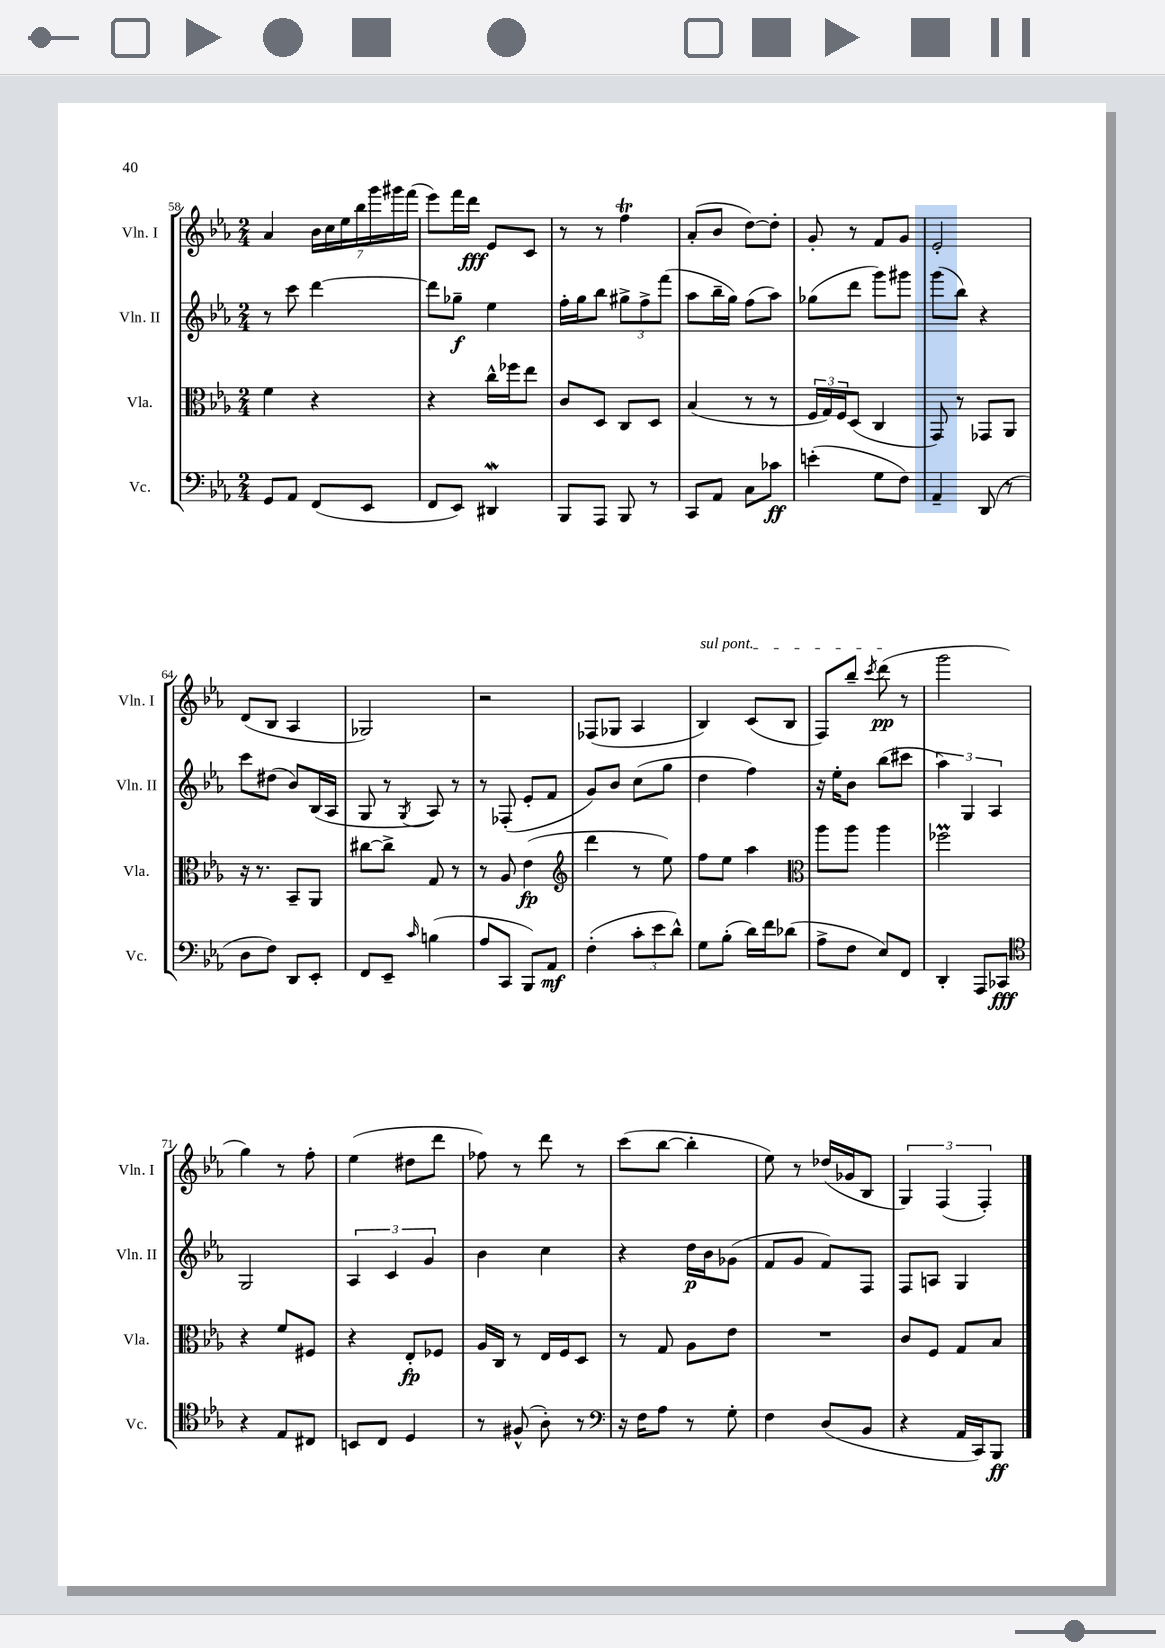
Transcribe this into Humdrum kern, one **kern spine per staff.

**kern	**dynam	**kern	**dynam	**kern	**dynam	**kern	**dynam
*part4	*part4	*part3	*part3	*part2	*part2	*part1	*part1
*staff4	*staff4	*staff3	*staff3	*staff2	*staff2	*staff1	*staff1
*I"Vc.	*	*I"Vla.	*	*I"Vln. II	*	*I"Vln. I	*
*I'Vc.	*	*I'Vla.	*	*I'Vln. II	*	*I'Vln. I	*
*clefF4	*	*clefC3	*	*clefG2	*	*clefG2	*
*k[b-e-a-]	*	*k[b-e-a-]	*	*k[b-e-a-]	*	*k[b-e-a-]	*
*M2/4	*	*M2/4	*	*M2/4	*	*M2/4	*
=58	=58	=58	=58	=58	=58	=58	=58
8GG/L	.	4f\	.	8r	.	4a-/	.
8AA-/J	.	.	.	8ccc\	.	.	.
(8FF/L	.	4r	.	[4ddd\	.	28b-\LL	.
.	.	.	.	.	.	28cc\	.
.	.	.	.	.	.	28ee-\	.
.	.	.	.	.	.	28bb-\	.
8EE-/J	.	.	.	.	.	.	.
.	.	.	.	.	.	28ggg\	.
.	.	.	.	.	.	28ggg#X\	.
.	.	.	.	.	.	(28fff\JJ	.
=59	=59	=59	=59	=59	=59	=59	=59
8FF/L	.	4r	.	8ddd\L]	.	8eee-\L)	.
8EE-/J)	.	.	.	8gg-X~\J	f	16fff\L	.
.	.	.	.	.	.	16ddd\JJ	fff
4DD#XW/	.	16cc^^\LL	.	4ee-\	.	8e-/L	.
.	.	16ff-X\J	.	.	.	.	.
.	.	8ee-\J	.	.	.	8c/J	.
=60	=60	=60	=60	=60	=60	=60	=60
8BBB-/L	.	8c/L	.	16ff'\LL	.	8r	.
.	.	.	.	16gg\J	.	.	.
8AAA-/J	.	8D/J	.	8bb-\J	.	8r	.
8BBB-/	.	8C/L	.	12gg#X^\L	.	4ffT\	.
.	.	.	.	12ff^\	.	.	.
8r	.	8D/J	.	.	.	.	.
.	.	.	.	(12fff\J	.	.	.
=61	=61	=61	=61	=61	=61	=61	=61
8CC/L	.	(4B-/	.	8aa-\L	.	(8a-'/L	.
8AA-/J	.	.	.	16bb-~\L	.	8b-/J	.
.	.	.	.	16gg\JJ)	.	.	.
8C\L	.	8r	.	(8ff\L	.	[8dd\L)	.
8c-X\J	ff	8r	.	8aa-\J)	.	8dd'\J]	.
=62	=62	=62	=62	=62	=62	=62	=62
(4en'\	.	24F/LL	.	(8gg-X\L	.	8g'/	.
.	.	24G/)	.	.	.	.	.
.	.	24F/J	.	.	.	.	.
.	.	(8D/J	.	8ddd\J	.	8r	.
8G\L	.	4C/	.	8ggg\L)	.	8f/L	.
8F\J)	.	.	.	8ggg#X\J	.	8g/J	.
=63	=63	=63	=63	=63	=63	=63	=63
4AA-~/	.	8GG/)	.	(8ggg\L	.	2e-'/	.
.	.	8r	.	8bb-\J)	.	.	.
(8DD/	.	8GG-X/L	.	4r	.	.	.
8r	.	8AA-/J	.	.	.	.	.
!!LO:LB:g=z
=64	=64	=64	=64	=64	=64	=64	=64
8D\L	.	16r	.	8ccc\L	.	(8d/L	.
.	.	8.r	.	.	.	.	.
8F\J)	.	.	.	(8dd#X\J	.	8B-/J	.
8DD/L	.	8BB-~/L	.	8b-/L)	.	4A-/	.
8EE-'/J	.	8AA-/J	.	(16B-/L	.	.	.
.	.	.	.	16A-/JJ	.	.	.
=65	=65	=65	=65	=65	=65	=65	=65
8FF/L	.	[8cc#X\L	.	8G/	.	2G-X/)	.
8EE-~/J	.	8cc#^\J]	.	8r	.	.	.
16qqc/	.	.	.	8qG/	.	.	.
(4Bn\	.	8G/	.	8A-/)	.	.	.
.	.	8r	.	8r	.	.	.
=66	=66	=66	=66	=66	=66	=66	=66
8A-/L	.	8r	.	8r	.	2r	.
8CC/J	.	8A-/	.	(8F-X'/	.	.	.
8BBB-/L)	.	(4e-\	fp	8e-'/L	.	.	.
8AA-/J	mf	.	.	8f/J	.	.	.
=67	=67	=67	=67	=67	=67	=67	=67
*	*	*clefG2	*	*	*	*	*
(4F'\	.	4ddd\	.	8g/L)	.	(8F-X/L	.
.	.	.	.	8b-/J	.	8G-X/J	.
12c'\L	.	8r	.	(8cc\L	.	4A-/	.
12e-\	.	.	.	.	.	.	.
.	.	8ee-\)	.	8gg\J	.	.	.
12d^^\J)	.	.	.	.	.	.	.
=68	=68	=68	=68	=68	=68	=68	=68
!	!	!	!	!	!	!LO:TX:a:i:t=sul pont.	!
8G\L	.	8ff\L	.	4dd\	.	4B-/)	.
(8B-'\J	.	8ee-\J	.	.	.	.	.
16d\LL)	.	4aa-\	.	4ff\)	.	(8c/L	.
16f\J	.	.	.	.	.	.	.
(8d-X\J	.	.	.	.	.	8B-/J	.
=69	=69	=69	=69	=69	=69	=69	=69
*	*	*clefC3	*	*	*	*	*
8A-^\L	.	8aa-\L	.	16r	.	8F/L)	.
.	.	.	.	16ee-'\KL	.	.	.
8F\J	.	8aa-\J	.	8b-\J	.	8bb-~/J	.
.	.	.	.	.	.	8qccc/	.
8E-/L)	.	4aa-\	.	(8bb-\L	.	(8ddd\	pp
8FF/J	.	.	.	8ccc#X\J	.	8r	.
=70	=70	=70	=70	=70	=70	=70	=70
4DD'/	.	2ff-XM\	.	6aa-\)	.	2ggg\	.
.	.	.	.	6G/	.	.	.
8AAA-/L	.	.	.	.	.	.	.
.	.	.	.	6A-/	.	.	.
8CC-X/J	fff	.	.	.	.	.	.
!!LO:LB:g=z
=71	=71	=71	=71	=71	=71	=71	=71
*clefC4	*	*	*	*	*	*	*
4r	.	4r	.	2G/	.	4gg\)	.
8E-/L	.	8f/L	.	.	.	8r	.
8C#X/J	.	8F#X/J	.	.	.	8ff'\	.
=72	=72	=72	=72	=72	=72	=72	=72
8BBn/L	.	4r	.	6A-/	.	(4ee-\	.
8C/J	.	.	.	.	.	.	.
.	.	.	.	6c/	.	.	.
4D/	.	8E-'/L	fp	.	.	8dd#X\L	.
.	.	.	.	6g/	.	.	.
.	.	8F-X/J	.	.	.	8ddd\J	.
=73	=73	=73	=73	=73	=73	=73	=73
8r	.	16A-/LL	.	4b-\	.	8ff-X\)	.
.	.	16C/JJ	.	.	.	.	.
(8F#X^^/	.	8r	.	.	.	8r	.
8A-'\)	.	16E-/LL	.	4cc\	.	8ddd\	.
.	.	16F/J	.	.	.	.	.
8r	.	8D/J	.	.	.	8r	.
=74	=74	=74	=74	=74	=74	=74	=74
*clefF4	*	*	*	*	*	*	*
16r	.	8r	.	4r	.	(8ccc\L	.
16F\KL	.	.	.	.	.	.	.
8A-\J	.	8G/	.	.	.	[8bb-\J	.
8r	.	8A-\L	.	16dd\LL	p	4bb-'\]	.
.	.	.	.	16b-\J	.	.	.
8G'\	.	8e-\J	.	(8g-X\J	.	.	.
=75	=75	=75	=75	=75	=75	=75	=75
4F\	.	2r	.	8f/L	.	8ee-\)	.
.	.	.	.	8g/J	.	8r	.
(8D/L	.	.	.	8f/L)	.	(16dd-X/LL	.
.	.	.	.	.	.	16g-X/J	.
8BB-/J	.	.	.	8F/J	.	8B-/J	.
=76	=76	=76	=76	=76	=76	=76	=76
4r	.	8c/L	.	8F/L	.	6G/)	.
.	.	8F/J	.	8An/J	.	.	.
.	.	.	.	.	.	(6F/	.
16AA-/LL	.	8G/L	.	4G/	.	.	.
16CC/J)	.	.	.	.	.	.	.
.	.	.	.	.	.	6F'/)	.
8BBB-/J	ff	8B-/J	.	.	.	.	.
==	==	==	==	==	==	==	==
*-	*-	*-	*-	*-	*-	*-	*-
